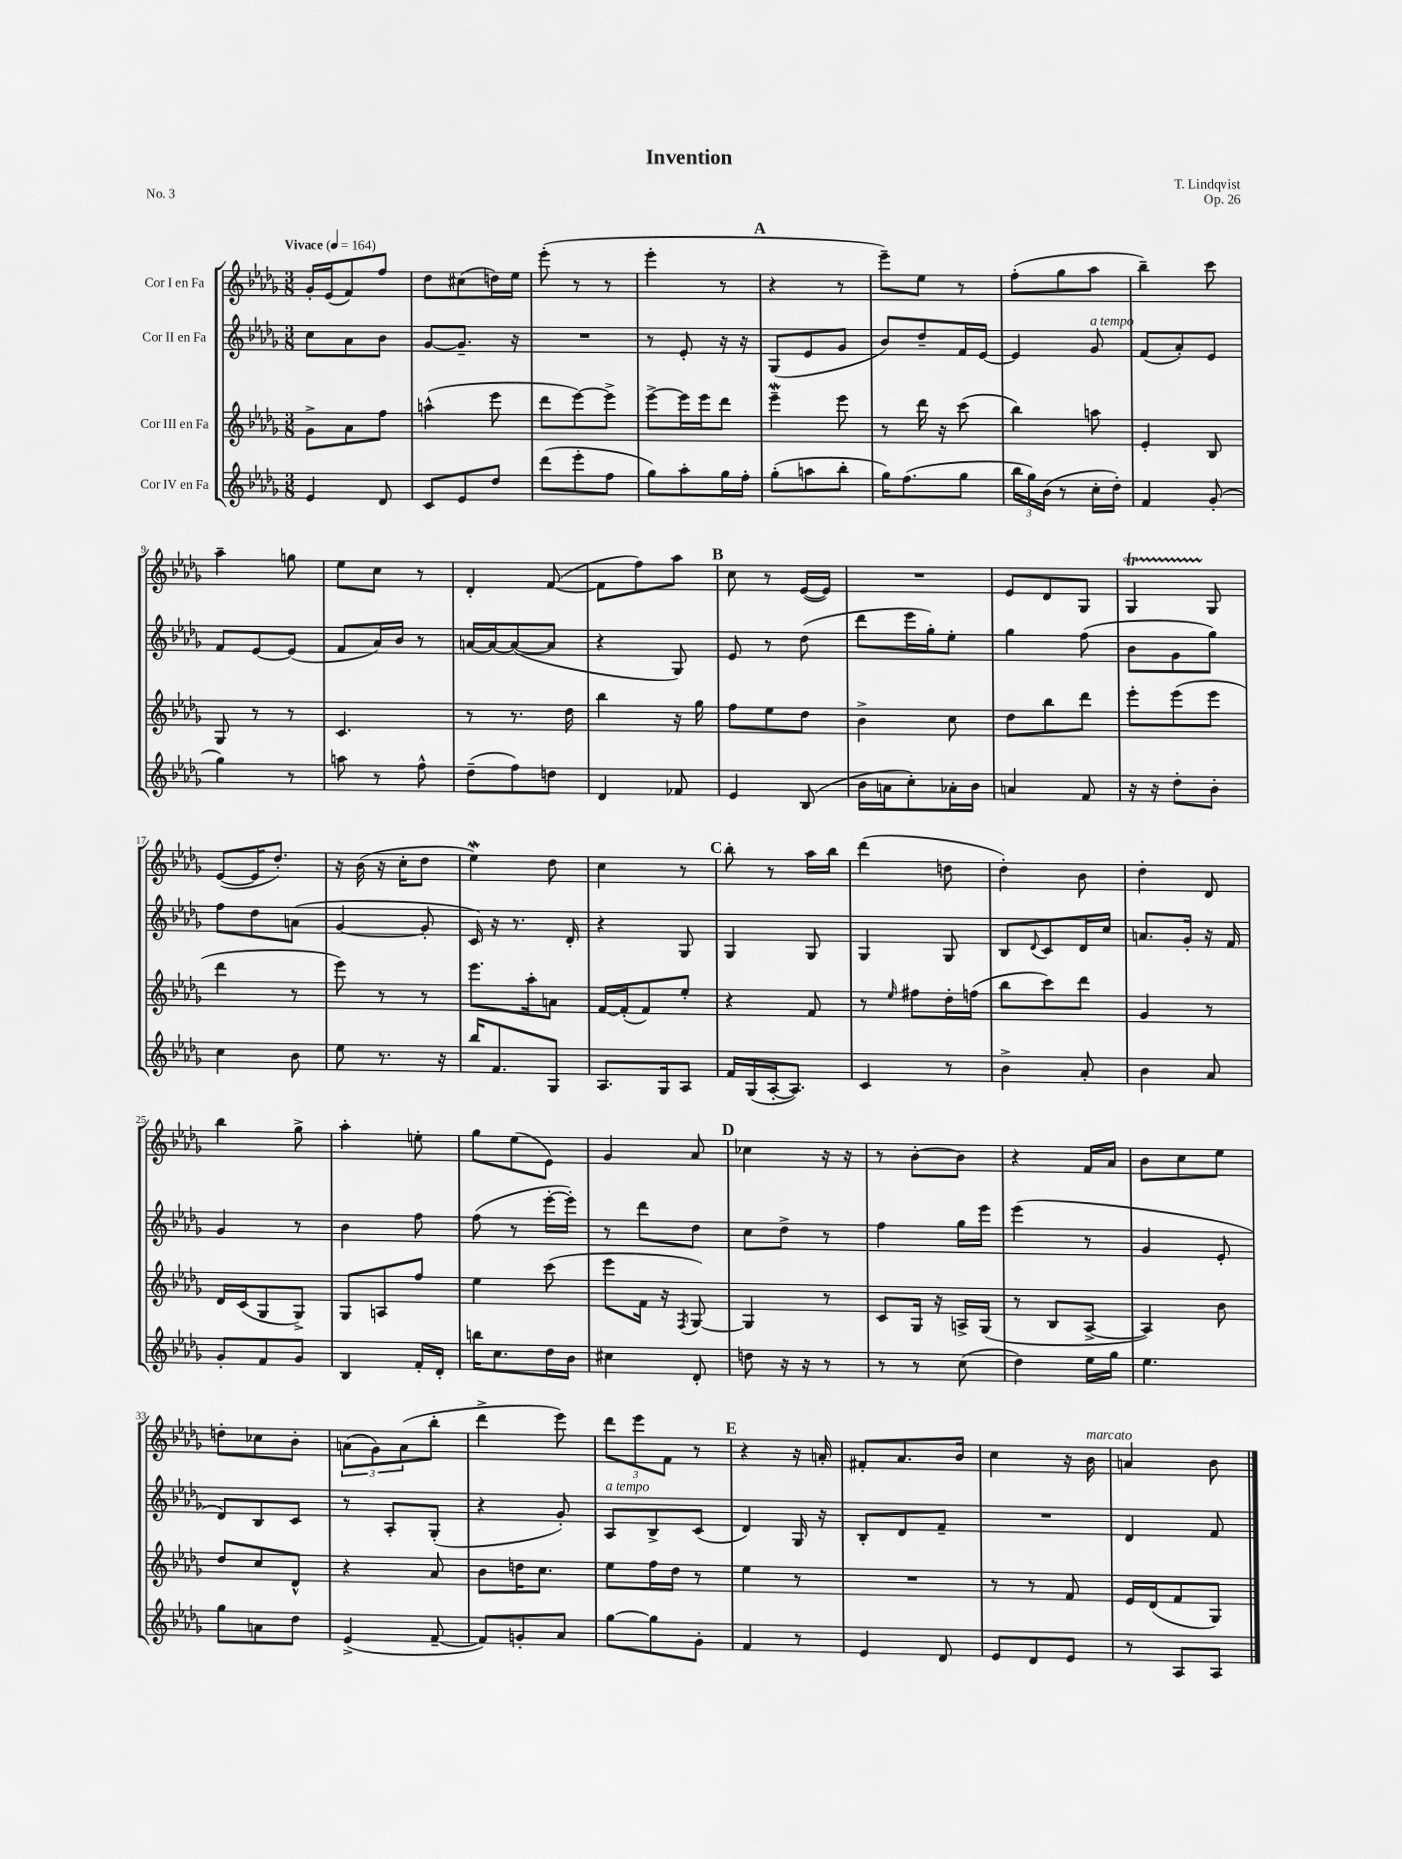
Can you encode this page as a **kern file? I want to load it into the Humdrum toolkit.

**kern	**kern	**kern	**kern
*staff4	*staff3	*staff2	*staff1
*clefG2	*clefG2	*clefG2	*clefG2
*k[b-e-a-d-g-]	*k[b-e-a-d-g-]	*k[b-e-a-d-g-]	*k[b-e-a-d-g-]
*M3/8	*M3/8	*M3/8	*M3/8
*MM164	*MM164	*MM164	*MM164
4e-	8g-^	8cc	16g-'
.	.	.	(16e-
.	8a-	8a-	8f)
8d-	8ff	8b-	8ff
=	=	=	=
8c	(4aa^^	[8g-	8dd-
8e-	.	8.g-~]	(8cc#
8dd-	8eee-	.	16dd)
.	.	16r	16ee-
=	=	=	=
(8ddd-	8ddd-	4.r	(8eee-'
8eee-'	[8eee-)	.	8r
8ff	8eee-^]	.	8r
=	=	=	=
8gg-)	[8eee-^	8r	4eee-'
8aa-'	16eee-]	8e-'	.
.	16eee-	.	.
16gg-	8ddd-	16r	8r
16ff'	.	16r	.
=	=	=	=
(8gg-'	4eee-~	(8G-	4r
8aa	.	8e-	.
8bb-'	8eee-	8g-	8r
=	=	=	=
16gg-)	8r	8b-)	8eee-~)
(8.ff	.	.	.
.	16ddd-	8dd-~	8ee-
.	16r	.	.
8gg-	(8ccc	16f	8r
.	.	[16e-	.
=	=	=	=
24bb-	4bb-)	4e-]	(8ff'
24gg-)	.	.	.
(24b-	.	.	.
8r	.	.	8gg-
16cc'	8aa	8g-	8aa-
16dd-')	.	.	.
=	=	=	=
4f	4e-'	(8f	4bb-~)
.	.	8a-')	.
(8g-'	8B-	8e-	8ccc
=	=	=	=
4gg-)	8G-	8f	4aa-~
.	8r	[8e-	.
8r	8r	(8e-]	8gg
=	=	=	=
8aa	4.c	8f	8ee-
8r	.	16a-)	8cc
.	.	16b-	.
8ff^^	.	8r	8r
=	=	=	=
(8dd-~	8r	[16a	4d-'
.	.	16a_	.
8ff)	8.r	(8a_	.
8dd	.	8a]	([8f
.	16dd-	.	.
=	=	=	=
4d-	4bb-	4r	8f]
.	.	.	8ff)
8f-	16r	8G-)	8aa-
.	16gg-	.	.
=	=	=	=
4e-	8ff	8e-	8cc
.	8ee-	8r	8r
(8B-	8dd-	(8dd-	([16e-
.	.	.	16e-])
=	=	=	=
16b-	4b-^	8ddd-	4.r
16a	.	.	.
8cc')	.	16eee-	.
.	.	16gg-')	.
16a-'	8cc	8ee-'	.
16b-	.	.	.
=	=	=	=
4a	8dd-	4gg-	8e-
.	8bb-	.	8d-
8f	8ddd-	(8ff	8G-
=	=	=	=
16r	8eee-'	8b-	4G-
16r	.	.	.
8dd-'	(8eee-	8g-	.
8b-'	8eee-	8gg-)	8G-
=	=	=	=
4cc	4ddd-	8ff	([8e-
.	.	8dd-	16e-]
.	.	.	8.dd-')
8b-	8r	(8a	.
=	=	=	=
8ee-	8eee-)	[4g-	16r
.	.	.	(16b-
8.r	8r	.	16r
.	.	.	16cc'
.	8r	8g-']	8dd-
16r	.	.	.
=	=	=	=
16bb-	8.eee-	16c)	4ee-)
8.f	.	16r	.
.	.	8.r	.
.	16aa-'	.	.
8G-	8a	.	8dd-
.	.	16d-'	.
=	=	=	=
8.A-	[16f	4r	4cc
.	(16f']	.	.
.	8f)	.	.
16G-	.	.	.
8A-	8ee-'	8G-	8r
=	=	=	=
16f	4r	4G-	8bb-'
(16G-	.	.	.
[16A-'	.	.	8r
8.A-])	.	.	.
.	8f	8G-	16aa-
.	.	.	16bb-
=	=	=	=
4c	8r	4G-	(4ddd-
.	16qqee-	.	.
.	8ff#	.	.
8r	16dd-'	8G-	8dd
.	(16ff	.	.
=	=	=	=
4b-^	8bb-	8B-	4dd-')
.	.	8qqd-	.
.	8ccc)	8c	.
8a-'	8ddd-	16d-	8b-
.	.	16cc	.
=	=	=	=
4b-	4g-	8.a	4dd-'
.	.	16g-'	.
8a-	8r	16r	8d-
.	.	16f	.
=	=	=	=
8g-'	16d-	4g-	4bb-
.	(16c	.	.
8f	8G-	.	.
8g-	8G-^)	8r	8gg-^
=	=	=	=
4B-	8G-	4b-	4aa-'
.	8A	.	.
16f'	8ff	8ff	8ee'
16d-'	.	.	.
=	=	=	=
16bb	4ee-	(8ff	8gg-
8.cc	.	.	.
.	.	8r	(8ee-
16dd-	(8ccc	[16eee-'	8e-)
16b-	.	16eee-'])	.
=	=	=	=
4cc#	8eee-	8r	4g-
.	16f	8ddd-	.
.	16r	.	.
.	8qF	.	.
8d-'	[8G-)	8dd-	8a-
=	=	=	=
8dd	4G-]	8cc	4cc-
16r	.	8dd-^	.
16r	.	.	.
8r	8r	8r	16r
.	.	.	16r
=	=	=	=
8r	8c	4ff	8r
8r	16G-	.	[8b-'
.	16r	.	.
(8cc	16A^	16gg-	8b-]
.	(16G-	16eee-	.
=	=	=	=
4dd-)	8r	(4eee-	4r
.	8B-	.	.
16ee-	[8A-^	8r	16f
16gg-	.	.	16a-
=	=	=	=
4.ee-	4A-])	4g-	8b-
.	.	.	8cc
.	8b-	8e-'	8ee-
=	=	=	=
8gg-	8dd-	8d-)	8dd'
8a	8cc	8B-	8cc-
8dd-	8d-^^	8c	8b-'
=	=	=	=
(4e-^	4r	8r	(12a
.	.	.	12g-)
.	.	8A-'	.
.	.	.	(12a
[8f~	8a-	(8G-'	8bb-'
=	=	=	=
8f])	8b-	4r	4ddd-^
8g'	16dd	.	.
.	8.cc	.	.
8a-	.	8g-')	8eee-)
=	=	=	=
[8gg-	8ee-	8A-	12ddd-
.	.	.	12eee-
8gg-]	16ff	8B-^	.
.	.	.	12f
.	16dd-	.	.
8g-'	8r	(8c	8r
=	=	=	=
4f	4ee-	4d-)	4r
8r	8r	16G-	16r
.	.	16r	16a'
=	=	=	=
4e-	4.r	8B-'	8f#'
.	.	8d-	8.a-
8d-	.	8f~	.
.	.	.	16b-
=	=	=	=
8e-	8r	4.r	4cc
8d-	8r	.	.
8e-	8f	.	16r
.	.	.	16b-
=	=	=	=
8r	16e-	4d-	4a
.	(16d-	.	.
8A-	8f	.	.
8A-	8G-)	8f	8b-
==	==	==	==
*-	*-	*-	*-
